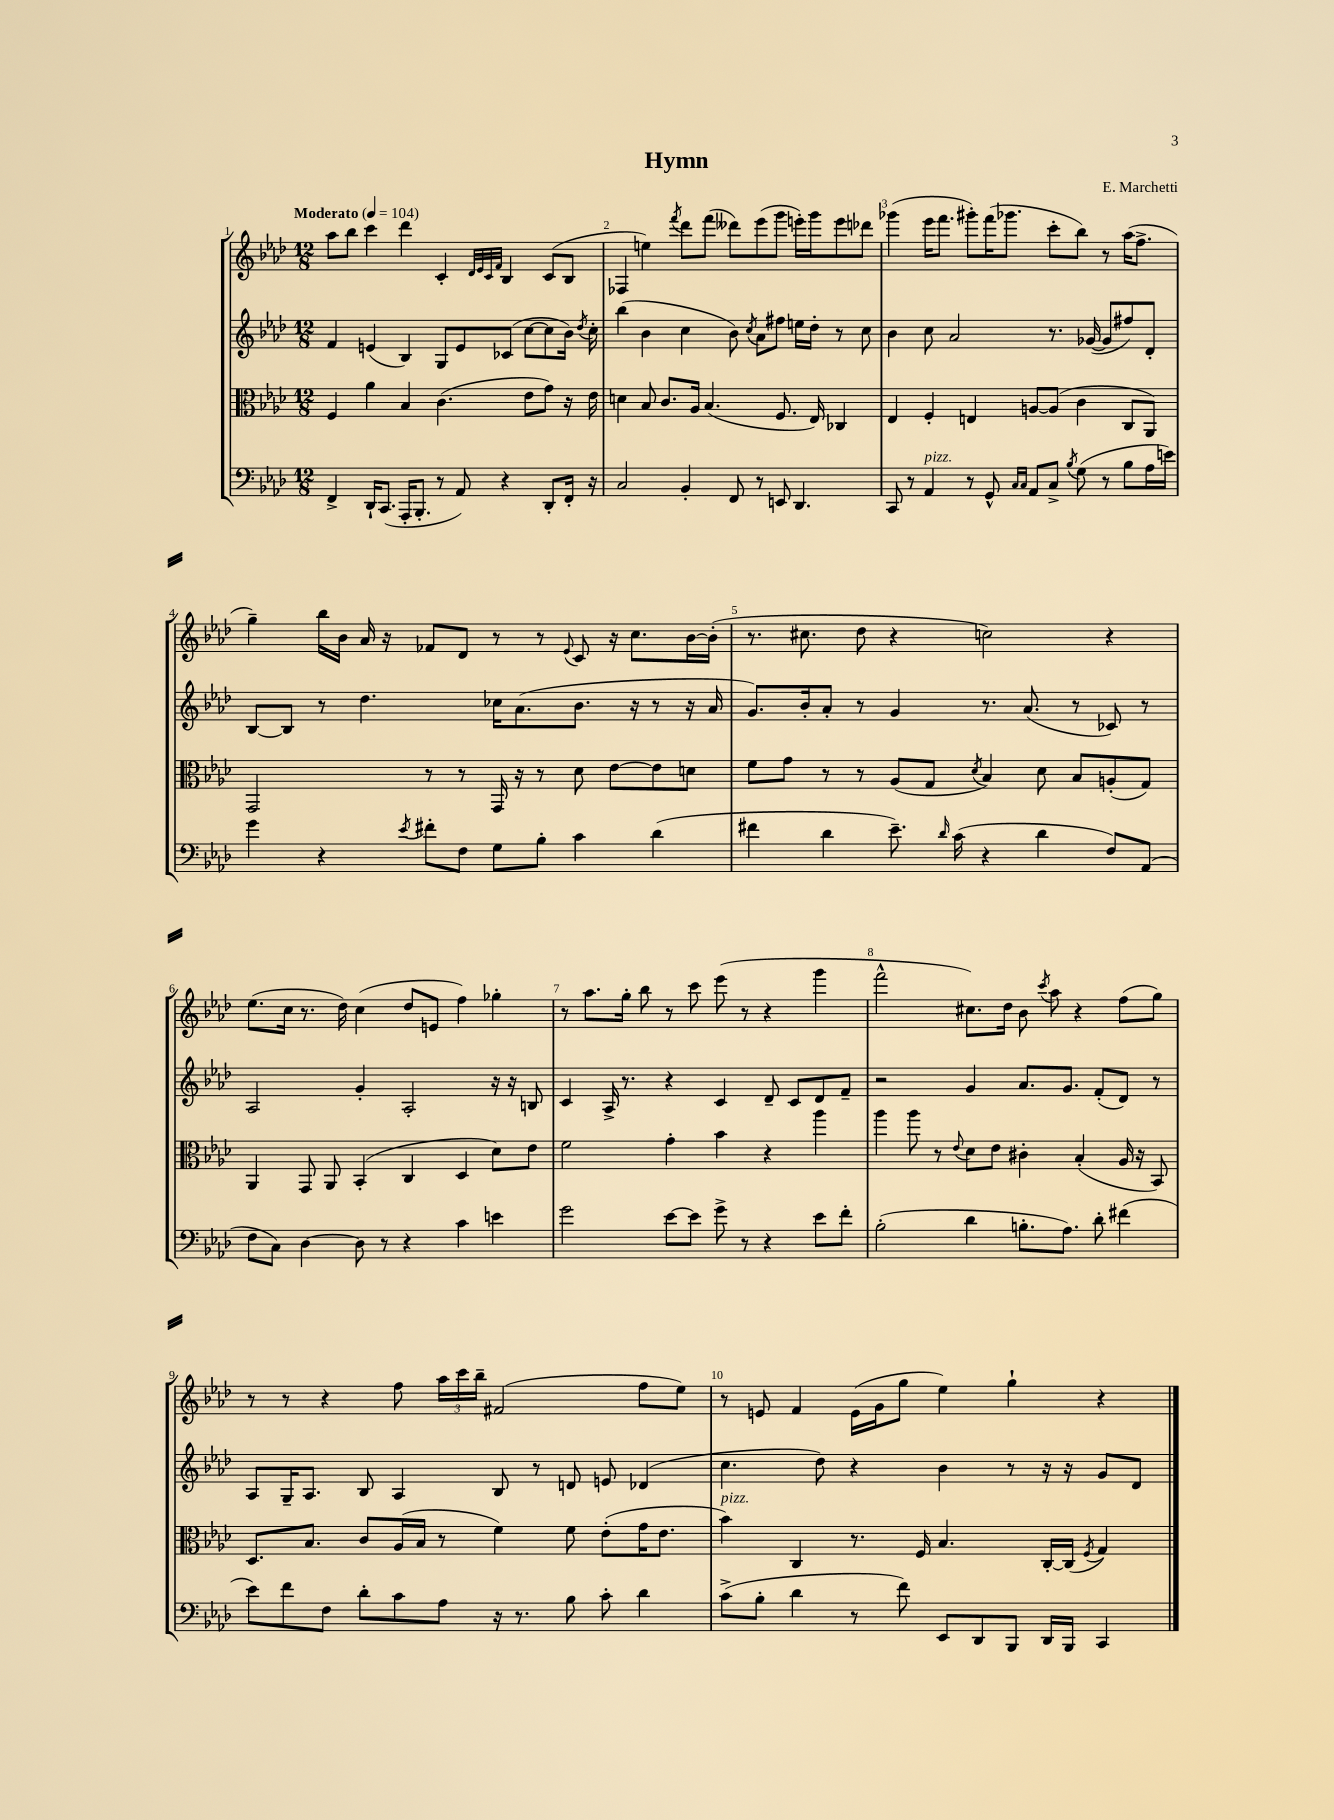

**kern	**kern	**kern	**kern
*part4	*part3	*part2	*part1
*staff4	*staff3	*staff2	*staff1
*clefF4	*clefC3	*clefG2	*clefG2
*k[b-e-a-d-]	*k[b-e-a-d-]	*k[b-e-a-d-]	*k[b-e-a-d-]
*M12/8	*M12/8	*M12/8	*M12/8
*MM104	*MM104	*MM104	*MM104
=1	=1	=1	=1
!	!	!	!LO:TX:a:B:t=Moderato
4FF^/	4F/	4f/	8aa-\L
.	.	.	8bb-\J
16DD-`/KL	4a-\	(4en/	4ccc\
(8.CC/J	.	.	.
16AAA-'/KL	4B-/	4B-/)	4ddd-\
8.BBB-'/J	.	.	.
8r	(4.c\	8G/L	4c'/
8AA-/)	.	8e/	.
.	.	.	32qqd-/LLL
.	.	.	32qqe-/
.	.	.	32qqc/
.	.	.	32qqf/JJJ
4r	.	(8c-X/J	4B-/
.	8e-\L	[8cc\L	.
8DD-'/L	8g\J)	8cc\]	(8c/L
16FF'/Jk	16r	16b-\Jk)	8B-/J
.	.	8qdd-/	.
16r	16e-\	16cc'\	.
=2	=2	=2	=2
2C/	4dn\	(4bb-\	4F-X/
.	8B-/	4b-\	4een\)
.	8.c/L	.	.
.	.	.	8qfff/
4BB-'/	.	4cc\	8ddd-\L
.	16A-/Jk	.	.
.	(4.B-/	.	(8fff\J
8FF/	.	8b-\)	8ddd--X\L)
.	.	8qcc/	.
8r	.	8a-\L	(8eee-\
8EEn/	8.F/	8ff#X\J	8ggg\J
4.DD-/	.	16een\LL	16eeen'\LL)
.	16E-/)	16dd-'\JJ	16ggg\J
.	4C-X/	8r	8eee\
.	.	8cc\	8ddd-X\J
=3	=3	=3	=3
8CC/	4E-/	4b-\	(4ggg-X\
8r	.	.	.
!LO:TX:a:i:t=pizz.	!	!	!
4AA-/	4F'/	8cc\	16eee-\KL
.	.	.	8.fff\J
.	.	2a-/	.
8r	4En/	.	8ggg#X'\L)
8GG^^/	.	.	(16fff\K
.	.	.	8.ggg-X\J
16qqC/LL	.	.	.
16qqC/JJ	.	.	.
8AA-/L	[8An/L	.	.
8C^/J	(8A/J]	8.r	8ccc'\L
8qB-/	.	.	.
(8G\	4c\	.	8bb-\J)
.	.	([16g-X/	.
8r	.	8g-/L]	8r
8B-\L	8C/L	8ff#X/)	(16aa-\KL
.	.	.	8.ff^\J
16A-\L	8AA-/J)	8d-'/J	.
16en\JJ)	.	.	.
!!LO:LB:g=z
=4	=4	=4	=4
4g\	2GG/	[8B-/L	4gg~\)
.	.	8B-/J]	.
4r	.	8r	16bb-\LL
.	.	.	16b-\JJ
.	.	4.dd-\	16a-/
.	.	.	16r
8qe-/	.	.	.
8f#X'\L	8r	.	8f-X/L
8F\J	8r	.	8d-/J
8G\L	16GG/	16cc-X\KL	8r
.	16r	(8.a-\	.
8B-'\J	8r	.	8r
.	.	.	8qqe-/
4c\	8d-\	8.b-\J	8c/
.	[8e-\L	.	16r
.	.	16r	8.cc\L
(4d-\	8e-\]	8r	.
.	8dn\J	16r	[16b-\L
.	.	16a-/	(16b-'\JJ]
=5	=5	=5	=5
4f#X\	8f\L	8.g/L)	8.r
.	8g\J	.	.
.	.	16b-'/k	8.cc#X\
4d-\	8r	8a-'/J	.
.	8r	8r	8dd-\
8.e-~\)	(8A-/L	4g/	4r
.	8G/J	.	.
16qqd-/	.	.	.
(16c\	.	.	.
.	8qd-/	.	.
4r	4B-/)	8.r	2ccn\)
.	.	(8.a-/	.
4d-\	8d-\	.	.
.	8B-/L	8r	.
8F/L)	(8An'/	8c-X/)	4r
(8AA-/J	8G/J)	8r	.
!!LO:LB:g=z
=6	=6	=6	=6
8F\L	4AA-/	2A-/	(8.ee-\L
8C\J)	.	.	.
.	.	.	16cc\Jk
[4D-\	8GG/	.	8.r
.	8AA-/	.	.
.	.	.	16dd-\)
8D-\]	(4BB-'/	4g'/	(4cc\
8r	.	.	.
4r	4C/	2A-'/	8dd-/L
.	.	.	8en/J
4c\	4D-/	.	4ff\)
4en\	8d-\L)	16r	4gg-X'\
.	.	16r	.
.	8e-\J	8Bn/	.
=7	=7	=7	=7
2g\	2f\	4c/	8r
.	.	.	8.aa-\L
.	.	16A-^/	.
.	.	8.r	16gg'\Jk
.	.	.	8bb-\
[8e-\L	4g'\	4r	8r
8e-\J]	.	.	8ccc\
8g^\	4b-\	4c/	(8eee-\
8r	.	.	8r
4r	4r	8d-~/	4r
.	.	8c/L	.
8e-\L	4aa-\	8d-/	4ggg\
8f'\J	.	8f~/J	.
=8	=8	=8	=8
(2B-'\	4aa-\	2r	2fff^^\
.	8aa-\	.	.
.	8r	.	.
.	8qqe-/	.	.
4d-\	8d-\L	4g/	8.cc#X\L)
.	8e-\J	.	.
.	.	.	16dd-\Jk
8.Bn'\L	4c#X'\	8.a-/L	8b-\
.	.	.	8qccc/
.	.	.	8aa-\
8.A-\J)	.	8.g/J	.
.	(4B-'/	.	4r
8d-'\	.	(8f'/L	.
(4f#X\	16A-/	8d-/J)	(8ff\L
.	16r	.	.
.	8BB-/)	8r	8gg\J)
!!LO:LB:g=z
=9	=9	=9	=9
8e-\L)	8.D-/L	8A-/L	8r
8f\	.	16G~/K	8r
.	8.B-/J	8.A-/J	.
8F\J	.	.	4r
8d-'\L	8c/L	8B-/	.
8c\	(16A-/L	4A-/	8ff\
.	16B-/JJ	.	.
8A-\J	8r	.	24aa-\LL
.	.	.	24ccc\
.	.	.	24bb-~\JJ
16r	4f\)	8B-/	(2f#X/
8.r	.	.	.
.	.	8r	.
8B-\	8f\	8dn/	.
8c'\	(8e-'\L	8en/	.
4d-\	16g\K	(4d-X/	8ff\L
.	8.e-\J	.	.
.	.	.	8ee-\J)
=10	=10	=10	=10
!	!LO:TX:a:i:t=pizz.	!	!
(8c^\L	4b-\)	4.cc\	8r
8B-'\J	.	.	8en/
4d-\	4C/	.	4f/
.	.	8dd-\)	.
8r	8.r	4r	(16e\LL
.	.	.	16g\J
8f\)	.	.	8gg\J
.	16F/	.	.
8EE-/L	4.B-/	4b-\	4ee-\)
8DD-/	.	.	.
8BBB-/J	.	8r	4gg`\
16DD-/LL	[16C'/LL	16r	.
16BBB-/JJ	(16C/JJ]	16r	.
.	8qF/	.	.
4CC/	4G/)	8g/L	4r
.	.	8d-/J	.
==	==	==	==
*-	*-	*-	*-
